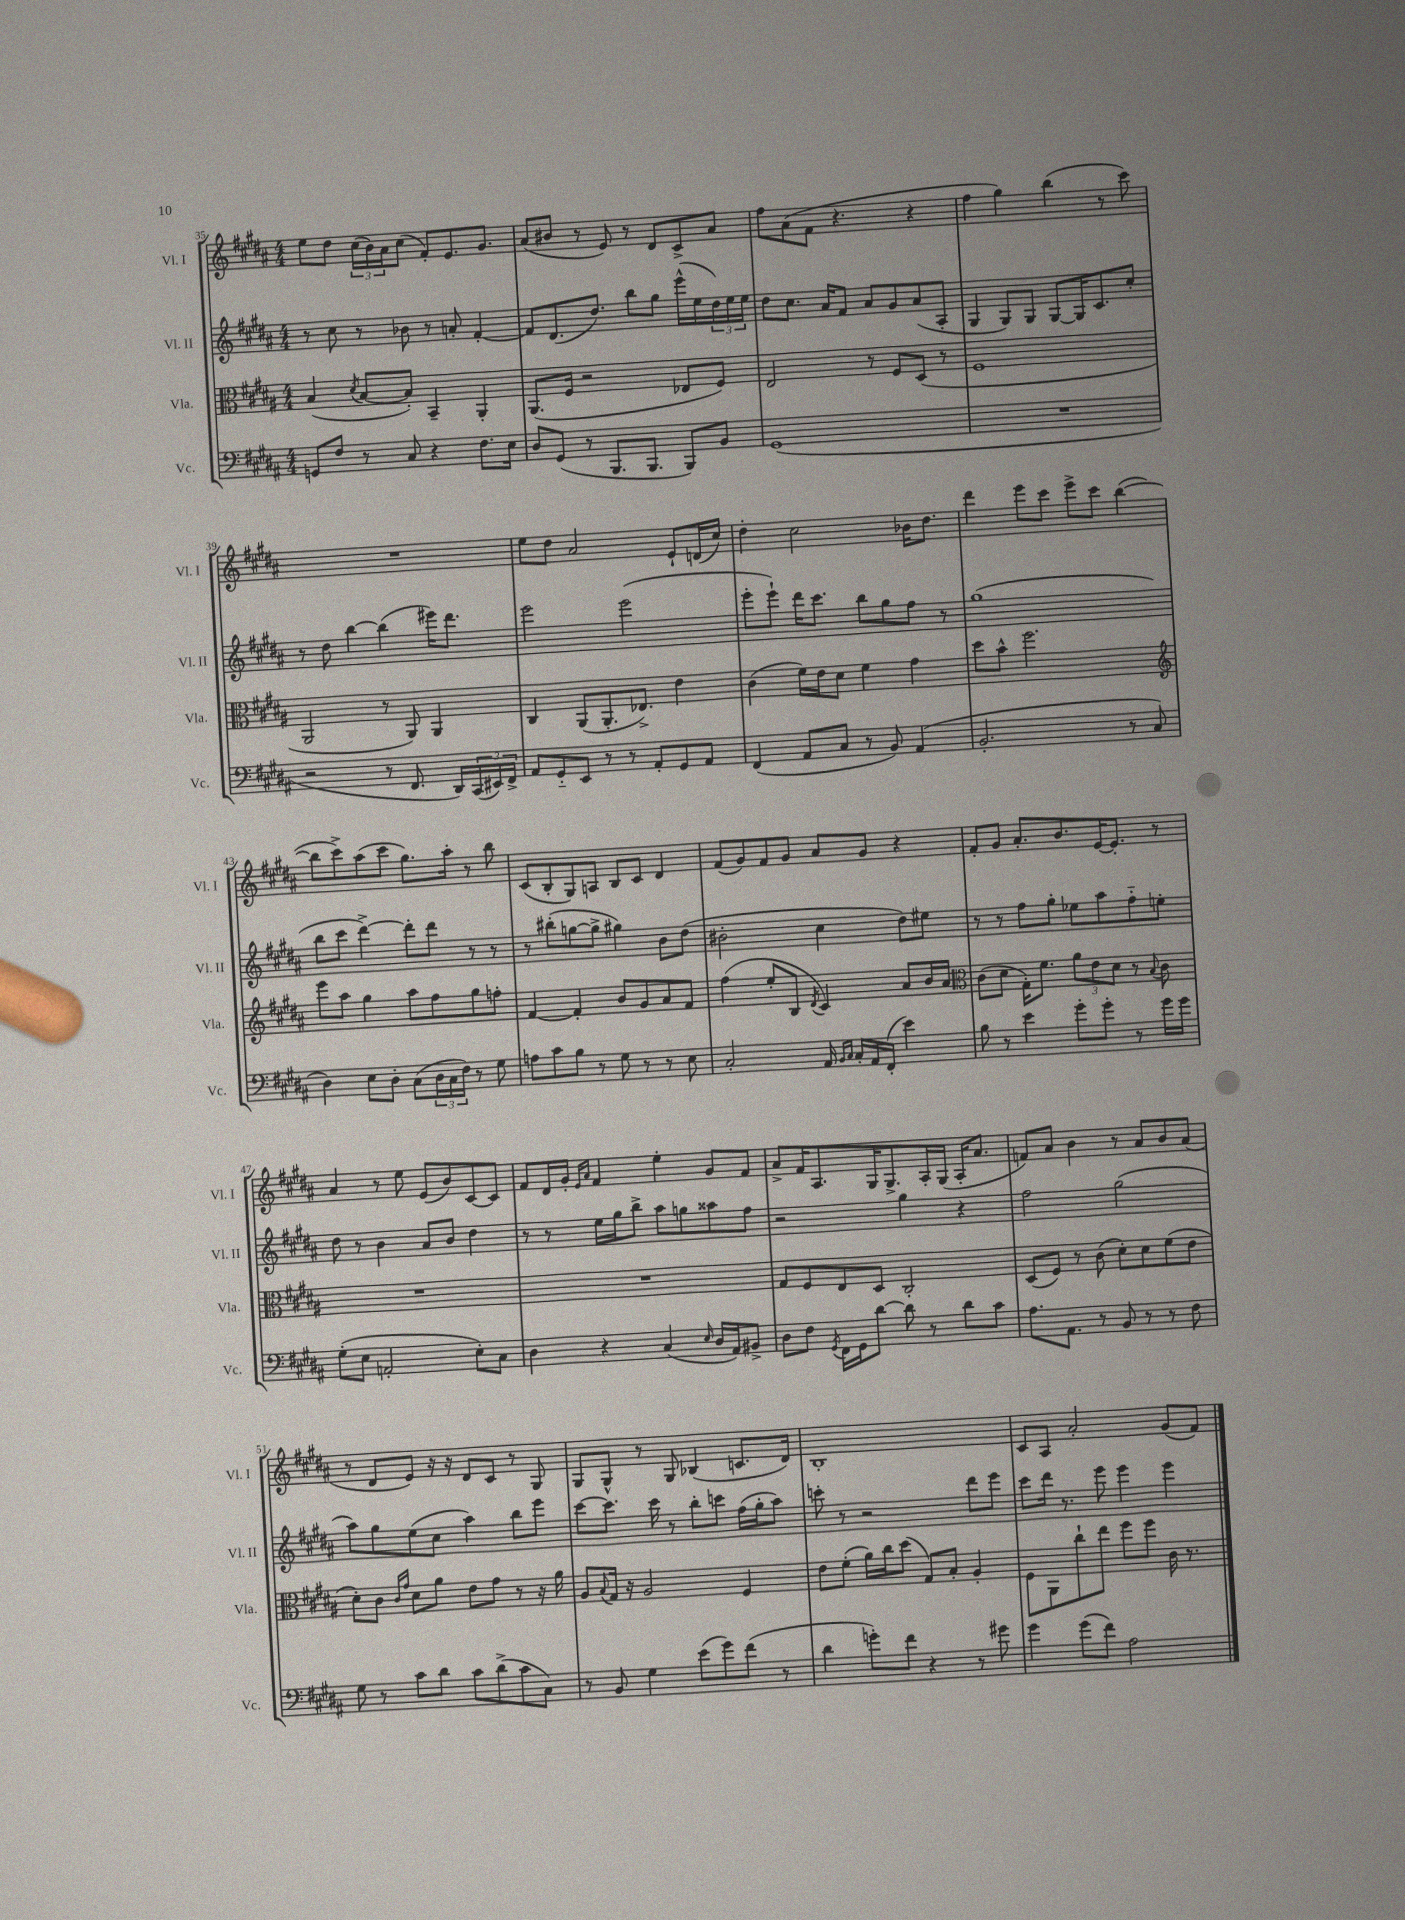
<<
\new StaffGroup <<
\new Staff = "s0" \with { instrumentName = "Vl. I" shortInstrumentName = "Vl. I" } {
    \clef treble \key b \major \numericTimeSignature \time 4/4
    e''8 dis''8 \tuplet 3/2 { cis''16( b'16) ais'16 } cis''8( fis'8-.) e'8. gis'8. |
    ais'8( bis'8 r8 e'8) r8 dis'8 cis'8-> ais'8 |
    fis''8 ais'8( fis'8 r4. r4 |
    fis''4 gis''4) b''4( r8 cis'''8) |
    R1 |
    e''8 dis''8 ais'2 e'8-! d'16( cis''16) |
    dis''4-. cis''2 bes'16 dis''8. |
    dis'''4 e'''8 cis'''8 e'''8-> cis'''8 b''4~( |
    b''8 cis'''8->) ais''8( cis'''8 gis''8.) ais''16-. r8 b''8 |
    cis'8( b8-. gis8) a8 b8 cis'8 dis'4 |
    fis'8( gis'8) fis'8 gis'8 ais'8 gis'8 r4 |
    fis'8-. gis'8 ais'8.-. b'8. e'16~ e'8.-. r8 |
    ais'4 r8 e''8 e'8( b'8) cis'8~ cis'8 |
    fis'8 dis'16 gis'16-. \grace { e'16 ais'16 } fis'4 e''4-. gis'8 fis'8 |
    ais'8-> fis'16 ais8. gis16 gis8.-> ais16-. gis16( ais16-. ais'8. |
    f'8) ais'8 b'4 r8 ais'8 b'8 ais'8( |
    r8 dis'8 e'8) r16 r16 dis'8 cis'8 r8 gis8 |
    gis8 gis8-^ r8 gis8 bes4( c'8. dis'16) |
    b1-. |
    cis'8 ais8 ais'2-. gis'8( fis'8) \bar "|." |
}
\new Staff = "s1" \with { instrumentName = "Vl. II" shortInstrumentName = "Vl. II" } {
    \clef treble \key b \major \numericTimeSignature \time 4/4
    r8 cis''8 r8 bes'8 r8 a'8-. fis'4~-. |
    fis'8 dis'8.( dis''8.) b''8 gis''8 e'''16-^( e''16 \tuplet 3/2 { dis''16) e''16 e''16 } |
    dis''8 cis''8. ais'16 fis'8 ais'8 gis'8 ais'8( ais8-. |
    gis4 gis8) gis8 gis8~ gis16 cis'8. cis''8-. |
    r8 dis''8 b''4~ b''4( eis'''16) dis'''8. |
    e'''2 e'''2( |
    e'''8-. e'''8-!) dis'''16 cis'''8. b''8 gis''8 fis''8 r8 |
    gis''1( |
    b''8 cis'''8 dis'''4~->) dis'''8-. dis'''8 r8 r8 |
    r8 bis''8-.( g''8~ g''8-> gis''4) b'8 dis''8( |
    bis'2-. cis''4 dis''8) eis''8 |
    r8 r8 fis''8 gis''8-. ees''8 ais''8 fis''8-_ e''8-. |
    dis''8 r8 b'4 ais'8 b'8 dis''4 |
    r8 r8 e''16 gis''16 b''8-> ais''8 g''8 aisis''8 fis''8 |
    r2 gis''4 r4 |
    fis''2 gis''2( |
    ais''8) gis''8 e''8( cis''8 ais''4) b''8 e'''8 |
    cis'''8~ cis'''8. cis'''16 r8 b''8-. c'''8 fis''16( gis''16-. ais''8) |
    c'''8-. r8 r2 dis'''8 e'''8 |
    cis'''8 dis'''16 r8. e'''8 e'''4 e'''4 \bar "|." |
}
\new Staff = "s2" \with { instrumentName = "Vla." shortInstrumentName = "Vla." } {
    \clef alto \key b \major \numericTimeSignature \time 4/4
    b4( \acciaccatura { dis'8 } b8~ b8-.) b,4-- ais,4-. |
    ais,8.( fis16 r2 ees8 fis8) |
    e2 r8 fis8 dis8( r8 |
    fis1 |
    ais,2 r8 ais,8) ais,4 |
    cis4 ais,8( ais,8.-. ees8.->) e'4 |
    cis'4( fis'16) e'16 dis'8 fis'4 gis'4 |
    dis''8 b'8-^ fis''2. |
    \clef treble e'''8 ais''8 gis''4 ais''8 fis''8 gis''8 f''8-. |
    fis'4~ fis'4-. b'8 gis'8 ais'8 fis'8 |
    fis''4( e''8-. b8 \acciaccatura { dis'8 } cis'4) ais'8 b'16 ais'16 |
    \clef alto cis'8( dis'8 gis16-.) fis'8. \tuplet 3/2 { ais'8 e'8 dis'8 } r8 \appoggiatura { b8 } cis'8 |
    R1 |
    R1 |
    gis8 fis8 e8 dis8 cis2-. |
    dis8( fis8) r8 cis'8( dis'8-.) dis'8 fis'8( e'8 |
    dis'8-.) cis'8 \grace { cis'16 gis'16 } dis'8 ais'8 e'8 gis'8 r8 r16 ais'16 |
    ais8 \appoggiatura { b8 } gis16 r16 ais2 fis4 |
    e'8 fis'8-.( ais'16) cis''16 dis''8( gis8) b8-. ais4-. |
    fis8 ais,8 cis''8-! e''8 fis''8 fis''8 cis'16 r8. \bar "|." |
}
\new Staff = "s3" \with { instrumentName = "Vc." shortInstrumentName = "Vc." } {
    \clef bass \key b \major \numericTimeSignature \time 4/4
    g,8 fis8 r8 cis8 r4 fis8. e16 |
    dis8 gis,8( r8 b,,8. b,,8. b,,8) b,8 |
    gis,1( |
    R1 |
    r2 r8 fis,8. dis,16) \tuplet 3/2 { cis,16( eis,16) fis,16-> } |
    ais,8 gis,8-_ e,8 r8 r8 ais,8-. gis,8 ais,8 |
    fis,4( ais,8 cis8 r8 b,8) ais,4( |
    b,2.-. r8 cis8 |
    dis4) e8 dis8-. cis8( \tuplet 3/2 { dis16 cis16 fis16) } r8 gis8 |
    a8 cis'8 b8 r8 gis8 r8 r8 e8 |
    cis2-. ais,16 \grace { b,16 cis16 } cis16-. ais,16 fis,16-.( e'4) |
    b8 r8 e'4 gis'8-. gis'8-. r8 gis'16 gis'16 |
    gis8-.( e8 a,2-. e8-.) cis8 |
    dis4 r4 cis4( \grace { e16 } dis16 ais,16) bis,8-> |
    dis8 fis8 \acciaccatura { gis,8 } fis,16 gis,16 dis'8~ dis'8 r8 dis'8 cis'8 |
    ais8. ais,8. r8 b,8 r8 r8 fis8 |
    gis8 r8 cis'8 dis'8 cis'8 dis'8->( cis'8 cis8) |
    r8 b,8 gis4 e'8( gis'8) fis'8( r8 |
    dis'4 g'8-.) fis'8 r4 r8 gis'8 |
    gis'4 gis'8( fis'8) ais2 \bar "|." |
}
>>
>>
\layout { \context { \Score currentBarNumber = #35 } }
